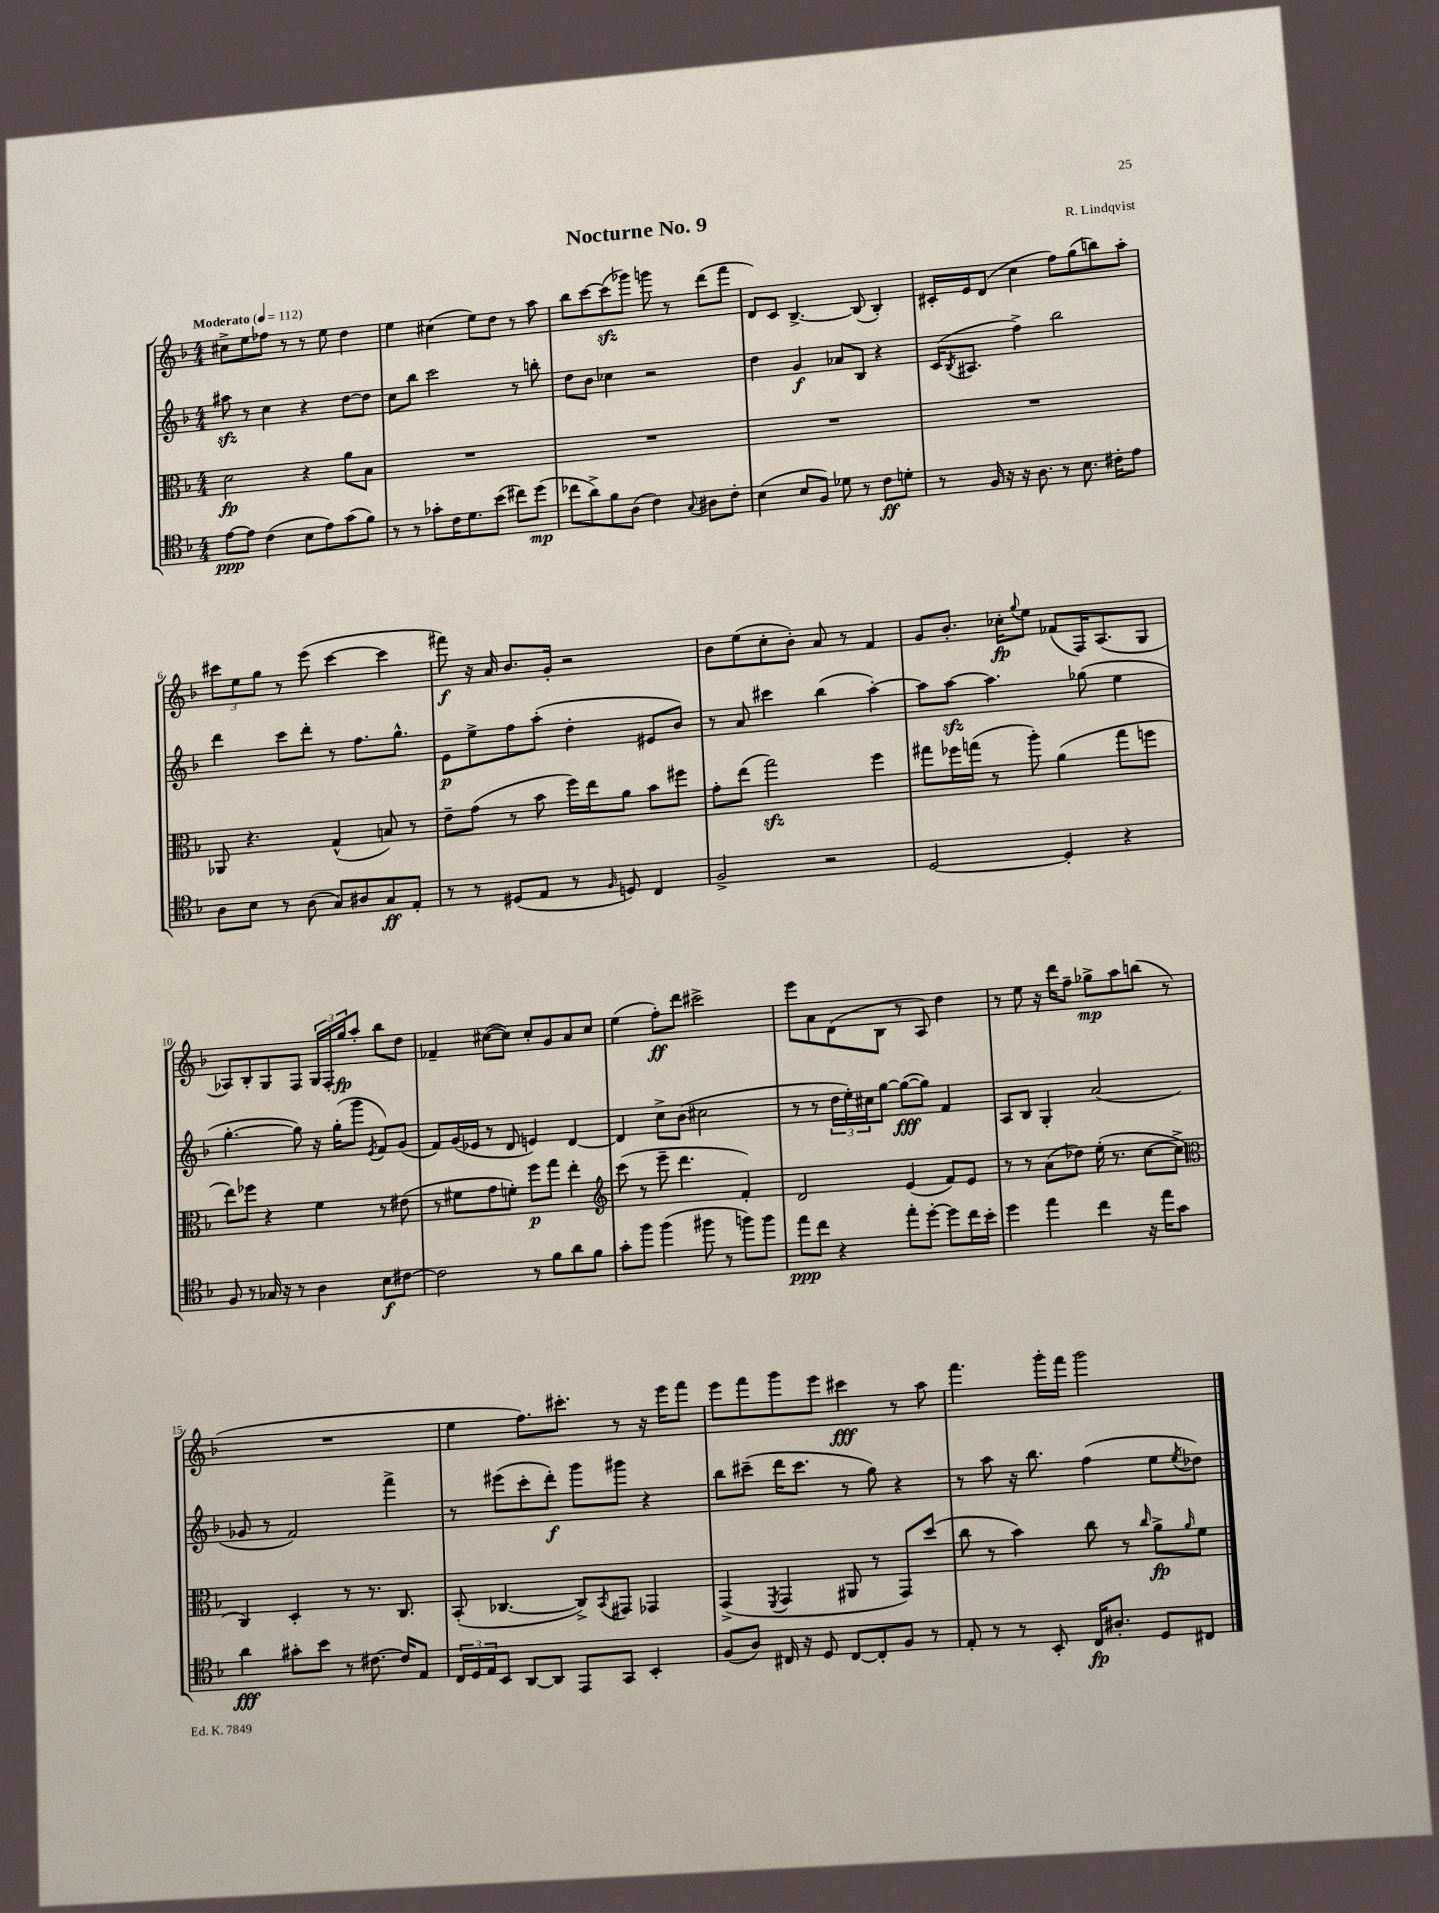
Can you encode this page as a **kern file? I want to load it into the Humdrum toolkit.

**kern	**dynam	**kern	**dynam	**kern	**dynam	**kern	**dynam
*part4	*part4	*part3	*part3	*part2	*part2	*part1	*part1
*staff4	*staff4	*staff3	*staff3	*staff2	*staff2	*staff1	*staff1
*clefC4	*	*clefC3	*	*clefG2	*	*clefG2	*
*k[b-]	*	*k[b-]	*	*k[b-]	*	*k[b-]	*
*M4/4	*	*M4/4	*	*M4/4	*	*M4/4	*
*MM112	*	*MM112	*	*MM112	*	*MM112	*
=1	=1	=1	=1	=1	=1	=1	=1
!	!	!	!	!	!	!LO:TX:a:B:t=Moderato	!
[8e\L	ppp	2d\	fp	8aa#Xzz\	.	8cc#X^\L	.
8e\J]	.	.	.	8r	.	8ee\	.
(4c\	.	.	.	4cc\	.	8ff-X\J	.
.	.	.	.	.	.	8r	.
8B-\L	.	4r	.	4r	.	8r	.
8e\)	.	.	.	.	.	8ee\	.
(8g\	.	8a\L	.	[8dd\L	.	4dd\	.
8f\J)	.	8B-\J	.	8dd\J]	.	.	.
=2	=2	=2	=2	=2	=2	=2	=2
8r	.	1r	.	8cc\L	.	4ee\	.
8r	.	.	.	8bb-\J	.	.	.
8g-X'\L	.	.	.	2ccc\	.	(4cc#X\	.
16c\K	.	.	.	.	.	.	.
8.d\	.	.	.	.	.	.	.
.	.	.	.	.	.	8ee\L)	.
(8b-\J	.	.	.	.	.	8dd\J	.
8cc#X\L)	.	.	.	8r	.	8r	.
(8dd\J	mp	.	.	8bbn'\	.	8aa\	.
=3	=3	=3	=3	=3	=3	=3	=3
8cc-X\L	.	1r	.	8dd\L	.	8bb-\L	.
8a^\)	.	.	.	8b-\J	.	[8ccc\	.
8f\	.	.	.	4cc-X\	.	(8ccczz\]	.
(8A\J	.	.	.	.	.	8ggg-X\J)	.
4c\)	.	.	.	2r	.	8gggn\	.
.	.	.	.	.	.	8r	.
8qqG/	.	.	.	.	.	.	.
8A#X\L	.	.	.	.	.	(8ddd\L	.
8c'\J	.	.	.	.	.	8fff\J	.
=4	=4	=4	=4	=4	=4	=4	=4
(4B-\	.	1r	.	4dd\	.	8d/L)	.
.	.	.	.	.	.	8c/J	.
8B-/L	.	.	.	4g/	f	[4.B-^/	.
8F/J)	.	.	.	.	.	.	.
8d-X\	.	.	.	8a-X/L	.	.	.
8r	.	.	.	8B-/J	.	(8B-/]	.
8c\L	ff	.	.	4r	.	4B-'/)	.
8dn'\J	.	.	.	.	.	.	.
=5	=5	=5	=5	=5	=5	=5	=5
8r	.	1r	.	(16c/KL	.	16c#X'/LL	.
.	.	.	.	8qB-/	.	.	.
.	.	.	.	8.A#X/J	.	16e/J	.
16F/	.	.	.	.	.	(8d/J	.
16r	.	.	.	.	.	.	.
16r	.	.	.	4ff^\)	.	4cc\	.
8.A\	.	.	.	.	.	.	.
8r	.	.	.	2bb-\	.	8ff\L)	.
8.B-\	.	.	.	.	.	(8gg\	.
.	.	.	.	.	.	8bbn\)	.
16c#X'\KL	.	.	.	.	.	.	.
8e\J	.	.	.	.	.	8aa'\J	.
!!LO:LB:g=z
=6	=6	=6	=6	=6	=6	=6	=6
8A\L	.	8AA-X/	.	4ddd\	.	12ccc#X\L	.
.	.	.	.	.	.	12ee\	.
8B-\J	.	4.r	.	.	.	.	.
.	.	.	.	.	.	12gg\J	.
8r	.	.	.	8ccc\L	.	8r	.
(8A\	.	.	.	8ddd'\J	.	(8eee\	.
8G/L)	.	(4G^^/	.	8r	.	[4ccc#\	.
8A#X/	.	.	.	8.ff\L	.	.	.
8G/	ff	8Bn/)	.	.	.	4ccc#\]	.
.	.	.	.	8.gg^^\J	.	.	.
8E'/J	.	8r	.	.	.	.	.
=7	=7	=7	=7	=7	=7	=7	=7
8r	.	8e~\L	.	8e\L	p	8fff#X\)	f
8r	.	(8g\J	.	8ee^\	.	16r	.
.	.	.	.	.	.	16a/	.
(8D#X/L	.	8r	.	8ff\	.	8.b-/L	.
8E/J	.	8b-\	.	(8aa'\J	.	.	.
.	.	.	.	.	.	16g'/Jk	.
8r	.	16ff\LL)	.	4dd'\	.	2r	.
.	.	16ee\J	.	.	.	.	.
16qqF/	.	.	.	.	.	.	.
8Dn/)	.	8a\J	.	.	.	.	.
4C/	.	8b-\L	.	8e#X/L	.	.	.
.	.	8ff#X\J	.	8b-/J)	.	.	.
=8	=8	=8	=8	=8	=8	=8	=8
2F^/	.	8g'\L	.	8r	.	8b-\L	.
.	.	(8ee\J	.	8a/	.	(8ee\	.
.	.	2ggzz\)	.	4ccc#X\	.	8cc'\	.
.	.	.	.	.	.	8b-'\J)	.
2r	.	.	.	(4bb-\	.	8a/	.
.	.	.	.	.	.	8r	.
.	.	4ff\	.	[4aa'\)	.	4f/	.
=9	=9	=9	=9	=9	=9	=9	=9
[2D/	.	8gg#X\L	.	8aa\L]	.	8g/L	.
.	.	16ff-X\L	.	[8aazz\J	.	8.b-'/J	.
.	.	(16ggn\JJ	.	.	.	.	.
.	.	8r	.	4.aa\]	.	.	.
.	.	.	.	.	.	16cc-X'\KL	fp
.	.	.	.	.	.	8qqgg/	.
.	.	8aa'\)	.	.	.	8ee\J	.
4D'/]	.	(4a\	.	.	.	(8f-X/L	.
.	.	.	.	(8gg-X\	.	16F/K)	.
.	.	.	.	.	.	(8.A/	.
4r	.	8gg\L	.	4ee\	.	.	.
.	.	8ffn\J	.	.	.	8G/J	.
!!LO:LB:g=z
=10	=10	=10	=10	=10	=10	=10	=10
8F/	.	8ee\L)	.	[4.gg'\	.	8A-X/L)	.
8r	.	8ff-X\J	.	.	.	8B-'/	.
16G-X/	.	4r	.	.	.	8G/	.
16r	.	.	.	.	.	.	.
8r	.	.	.	8gg\])	.	8F/J	.
4A\	.	4f\	.	16r	.	24G/LL	.
.	.	.	.	.	.	24F'/	.
.	.	.	.	(16gg'\KL	.	.	.
.	.	.	.	.	.	24gg/J	fp
.	.	.	.	8ggg\J	.	8aa'/J	.
.	.	.	.	8qe/	.	.	.
8B-\L	f	8r	.	8f/L)	.	8bb-\L	.
[8c#X\J	.	(8e#X\	.	(8g/J	.	8dd\J	.
=11	=11	=11	=11	=11	=11	=11	=11
2c#\]	.	8r	.	8f/L)	.	4f-X~/	.
.	.	8f#X\L	.	(16g/L	.	.	.
.	.	.	.	16e-X/JJ	.	.	.
.	.	8g\	.	8r	.	([8cc#X\L	.
.	.	8fn'\J)	.	8d/	.	8cc#\J])	.
8r	.	8ff\L	p	4en/)	.	8cc#'/L	.
8f\L	.	8gg\J	.	.	.	8g/	.
8a\	.	4ee'\	.	[4d/	.	8a/	.
8f\J	.	.	.	.	.	8cc#/J	.
=12	=12	=12	=12	=12	=12	=12	=12
*	*	*clefG2	*	*	*	*	*
8g'\L	.	(8ccc\	.	4d/]	.	(4ee\	.
8ff\J	.	8r	.	.	.	.	.
(4ff\	.	8eee~\	.	8cc^\L	.	8ff'\L)	ff
.	.	4.ddd\	.	(8b-\J	.	8ddd\J	.
8ff#X\	.	.	.	2cc#X\	.	2ccc#X^\	.
8r	.	.	.	.	.	.	.
8ffn\L)	.	4f'/)	.	.	.	.	.
8ff\J	.	.	.	.	.	.	.
=13	=13	=13	=13	=13	=13	=13	=13
8ee\L	ppp	2d/	.	8r	.	8eee\L	.
8cc\J	.	.	.	8r	.	8a\	.
4r	.	.	.	24dd\LL	.	(8d\	.
.	.	.	.	24ee'\)	.	.	.
.	.	.	.	24cc#X\J	.	.	.
.	.	.	.	[8gg\J	.	8B-\J	.
8ee'\L	.	(4e/	.	(8gg\L_	fff	8r	.
[8dd'\J	.	.	.	8gg\J])	.	8A/)	.
8dd\L]	.	8f/L)	.	4f/	.	4dd\	.
16cc\L	.	8e/J	.	.	.	.	.
16b-'\JJ	.	.	.	.	.	.	.
=14	=14	=14	=14	=14	=14	=14	=14
4dd\	.	8r	.	8A/L	.	8r	.
.	.	8r	.	8B-/J	.	8ee\	.
4ee\	.	(8a\L	.	4G'/	.	16r	.
.	.	.	.	.	.	16ddd\KL	.
.	.	8dd-X\J)	.	.	.	8ff~\J	.
4cc\	.	(16ee'\	.	(2a/	.	8gg-X^\L	mp
.	.	8.r	.	.	.	.	.
.	.	.	.	.	.	8aa\	.
16r	.	[8cc\L	.	.	.	(8bbn\J	.
16ee\KL	.	.	.	.	.	.	.
8g\J	.	8cc^\J]	.	.	.	8r	.
!!LO:LB:g=z
=15	=15	=15	=15	=15	=15	=15	=15
*	*	*clefC3	*	*	*	*	*
4a\	fff	4C/)	.	8g-X/	.	1r	.
.	.	.	.	8r	.	.	.
8g#X'\L	.	4D'/	.	2f/)	.	.	.
8b-\J	.	.	.	.	.	.	.
8r	.	8r	.	.	.	.	.
[8.c#X\	.	8.r	.	.	.	.	.
.	.	.	.	4fff^\	.	.	.
16c#/KL]	.	8.C/	.	.	.	.	.
8E/J	.	.	.	.	.	.	.
=16	=16	=16	=16	=16	=16	=16	=16
24C/LL	.	(8BB-'/	.	8r	.	4ee\	.
24D/	.	.	.	.	.	.	.
24E/J	.	.	.	.	.	.	.
8BB-/J	.	[4.C-X/	.	(8eee#X\L	.	.	.
[8AA/L	.	.	.	8ccc'\	.	8.ff\L)	.
8AA/J]	.	.	.	8ddd'\J)	f	.	.
.	.	.	.	.	.	8.ccc#X'\J	.
8EE/L	.	8C-^/L])	.	8ggg\L	.	.	.
.	.	8qBB-/	.	.	.	.	.
8GG/J	.	8GG#X/J	.	8ggg#X\J	.	8r	.
4BB-'/	.	4GG-X/	.	4r	.	16r	.
.	.	.	.	.	.	16eee\KL	.
.	.	.	.	.	.	8fff\J	.
=17	=17	=17	=17	=17	=17	=17	=17
(8F/L	.	(4GG^/	.	8bb-\L	.	8eee\L	.
8A/J)	.	.	.	(8ccc#X~\J	.	8fff\	.
.	.	8qFF/	.	.	.	.	.
16C#X/	.	4GG/	.	16ddd\KL	.	8ggg\	.
16r	.	.	.	8.ccc#\J	.	.	.
8D/	.	.	.	.	.	8eee\J	.
[8C#/L	.	8AA#X/	.	8r	.	4ccc#X\	fff
8C#'/]	.	8r	.	8gg\)	.	.	.
8F/J	.	8GG/L)	.	4r	.	8r	.
8r	.	(8dd/J	.	.	.	8aa\	.
=18	=18	=18	=18	=18	=18	=18	=18
8E'/	.	8cc\	.	8r	.	4.fff\	.
8r	.	8r	.	8aa\	.	.	.
8r	.	4b-\)	.	16r	.	.	.
.	.	.	.	8.bb-\	.	.	.
8BB-'/	.	.	.	.	.	16ggg'\LL	.
.	.	.	.	.	.	16fff\JJ	.
16C/KL	fp	8cc\	.	(4ff\	.	2ggg\	.
8.A#X'/J	.	.	.	.	.	.	.
.	.	8r	.	.	.	.	.
.	.	16qqcc/	.	.	.	.	.
8D/L	.	8a^\L	fp	8ee\L	.	.	.
.	.	16qqa/	.	8qee/	.	.	.
8C#X/J	.	8f\J	.	8dd-X\J)	.	.	.
==	==	==	==	==	==	==	==
*-	*-	*-	*-	*-	*-	*-	*-
